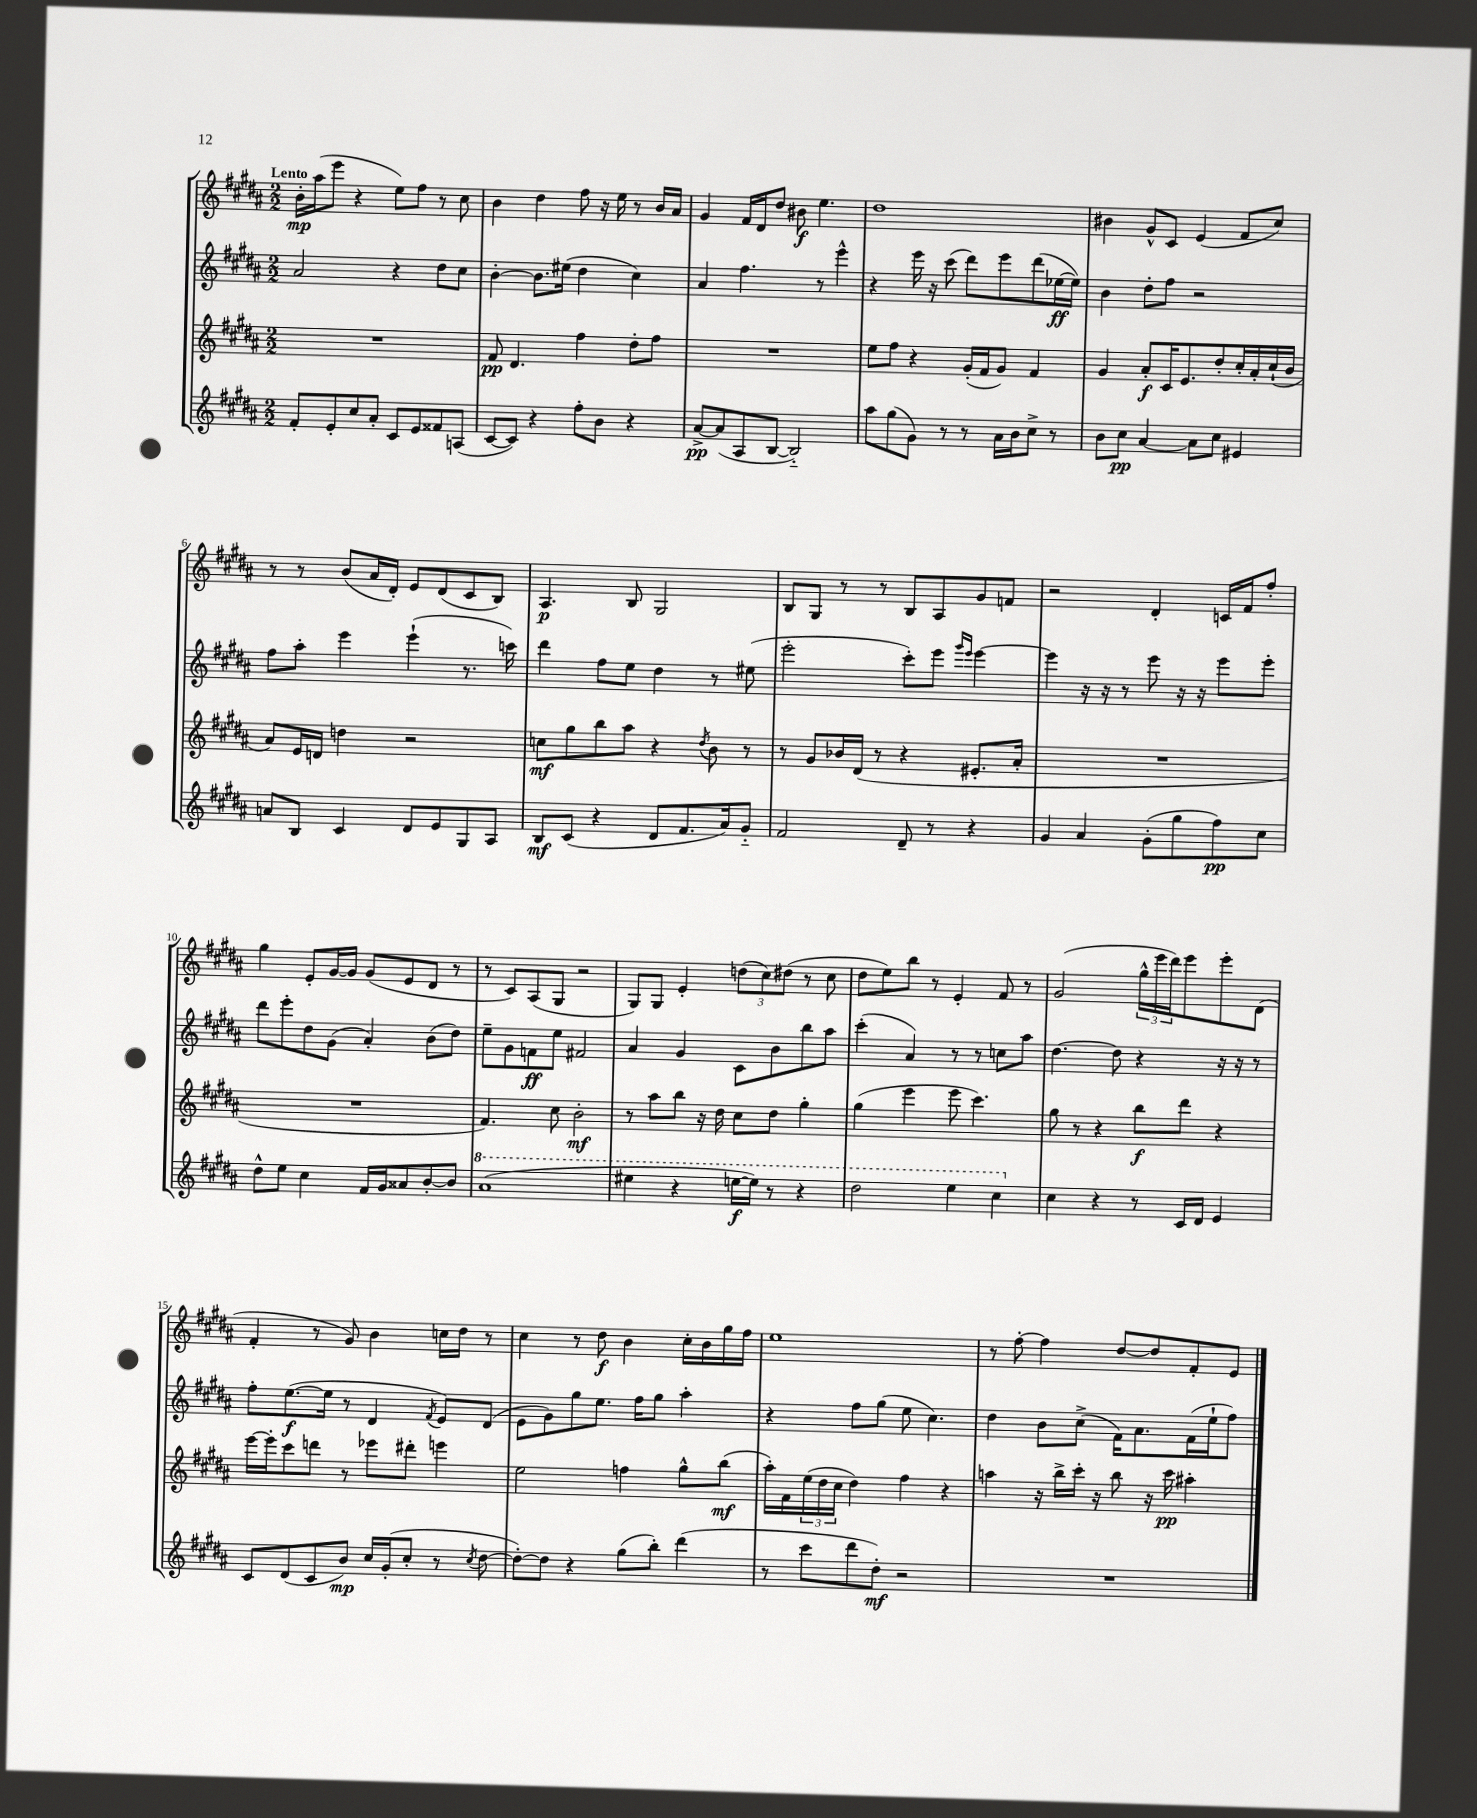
<<
\new StaffGroup <<
\new Staff = "s0" {
    \clef treble \key b \major \numericTimeSignature \time 2/2 \tempo "Lento"
    b'16-.\mp ais''16( e'''8 r4 e''8) fis''8 r8 cis''8 |
    b'4 dis''4 fis''8 r16 e''16 r8 b'16 ais'16 |
    gis'4 fis'16 dis'16 dis''8 bis'8\f e''4. |
    dis''1 |
    bis'4 gis'8-^ cis'8 e'4( fis'8 cis''8) |
    r8 r8 b'8( ais'16 dis'16-.) e'8 dis'8( cis'8 b8) |
    ais4.\p b8 gis2 |
    b8 gis8 r8 r8 b8 ais8 gis'8 f'8 |
    r2 dis'4-. c'16 fis'16 fis''8-. |
    gis''4 e'8-. gis'16~ gis'16 gis'8( e'8 dis'8 r8 |
    r8 cis'8) ais8( gis8 r2 |
    gis8) gis8 e'4-. \tuplet 3/2 { d''8( cis''8) dis''8( } r8 cis''8 |
    dis''8 e''8) b''8 r8 e'4-. fis'8 r8 |
    gis'2( \tuplet 3/2 { gis''16-^ e'''16 dis'''16) } e'''8 e'''8-. dis'8( |
    fis'4-. r8 gis'8) b'4 c''16 dis''16 r8 |
    cis''4 r8 dis''8\f b'4 cis''16-. b'16 gis''16 fis''16 |
    e''1 |
    r8 fis''8~-. fis''4 dis''8~ dis''8 fis'8-. e'8 \bar "|." |
}
\new Staff = "s1" {
    \clef treble \key b \major \numericTimeSignature \time 2/2
    ais'2 r4 dis''8 cis''8 |
    b'4~-. b'8. eis''16( dis''4 cis''4) |
    ais'4 fis''4. r8 e'''4-^ |
    r4 e'''16 r16 cis'''8( dis'''8) e'''8 dis'''8( ees''16~\ff ees''16) |
    b'4 dis''8-. fis''8 r2 |
    fis''8 ais''8-. e'''4 e'''4-!( r8. c'''16) |
    dis'''4 fis''8 e''8 dis''4 r8 eis''8( |
    e'''2-. cis'''8-.) e'''8 \grace { gis'''16 e'''16 } e'''4~ |
    e'''4 r16 r16 r8 e'''8 r16 r16 e'''8 e'''8-. |
    dis'''8 e'''8-. dis''8 gis'8( ais'4-.) b'8( dis''8) |
    e''8-- gis'8 f'8\ff e''8 fis'2 |
    ais'4 gis'4 cis'8 b'8 b''8 ais''8 |
    cis'''4-.( ais'4) r8 r8 c''8 ais''8 |
    dis''4.~ dis''8 r4 r16 r16 r8 |
    fis''8-. e''8.~\f( e''16 r8 dis'4 \acciaccatura { fis'8 } e'8) dis'8( |
    e'8 gis'8) gis''8 e''8. fis''16 gis''8 ais''4-. |
    r4 fis''8 gis''8( e''8 cis''4.) |
    dis''4 b'8 cis''8->( fis'16) ais'8. fis'16( e''16-! fis''8) \bar "|." |
}
\new Staff = "s2" {
    \clef treble \key b \major \numericTimeSignature \time 2/2
    R1 |
    fis'8\pp dis'4. fis''4 dis''8-. fis''8 |
    R1 |
    e''8 fis''8 r4 gis'16-.( fis'16 gis'8) fis'4 |
    gis'4 ais'8-.\f cis'16 e'8. dis''8-. cis''16-. ais'16-. cis''16-!( b'16 |
    ais'8) e'16 d'16 d''4 r2 |
    c''8\mf gis''8 b''8 ais''8 r4 \acciaccatura { dis''8 } b'8 r8 |
    r8 gis'8 bes'16 dis'16( r8 r4 eis'8.-. ais'16-. |
    R1 |
    R1 |
    fis'4.) cis''8 b'2-.\mf |
    r8 ais''8 b''8 r16 dis''16 cis''8 dis''8 gis''4-. |
    gis''4( e'''4 e'''8 cis'''4.) |
    gis''8 r8 r4 b''8\f dis'''8 r4 |
    e'''16~ e'''16-. cis'''8 d'''8 r8 ees'''8 dis'''8-. e'''4 |
    e''2 f''4 gis''8-^ b''8\mf( |
    ais''16-.) fis'16 \tuplet 3/2 { e''16( dis''16 cis''16 } dis''4) fis''4 r4 |
    a''4 r16 b''16-> cis'''16-. r16 b''8 r16 cis'''16\pp ais''4-. \bar "|." |
}
\new Staff = "s3" {
    \clef treble \key b \major \numericTimeSignature \time 2/2
    fis'8-. e'8-. cis''8 ais'8-. cis'8 e'8 fisis'8 a8( |
    cis'8~ cis'8) r4 fis''8-. b'8 r4 |
    ais'8~->\pp ais'8( ais8 b8~ b2-_) |
    ais''8 gis''8( gis'8) r8 r8 ais'16 b'16 cis''8-> r8 |
    b'8 cis''8\pp ais'4~ ais'8 cis''8 eis'4 |
    a'8 b8 cis'4 dis'8 e'8 gis8 ais8 |
    b8\mf cis'8( r4 dis'8 fis'8. ais'16) gis'8-_ |
    fis'2 dis'8-- r8 r4 |
    gis'4 ais'4 gis'8-.( gis''8 fis''8\pp) cis''8 |
    dis''8-^ e''8 cis''4 fis'16 gis'16 aisis'8 b'8~-. b'8 |
    \ottava #1 ais''1( |
    eis'''4 r4 e'''16~\f e'''16) r8 r4 |
    dis'''2 e'''4 cis'''4 \ottava #0 |
    cis''4 r4 r8 cis'16 dis'16 e'4 |
    cis'8 dis'8( cis'8 b'8\mp) cis''16 gis'16-.( cis''8-. r8 \acciaccatura { cis''8 } dis''8~ |
    dis''8~-.) dis''8 r4 gis''8( b''8-.) dis'''4( |
    r8 cis'''8 dis'''8 dis''8-.\mf) r2 |
    R1 \bar "|." |
}
>>
>>
